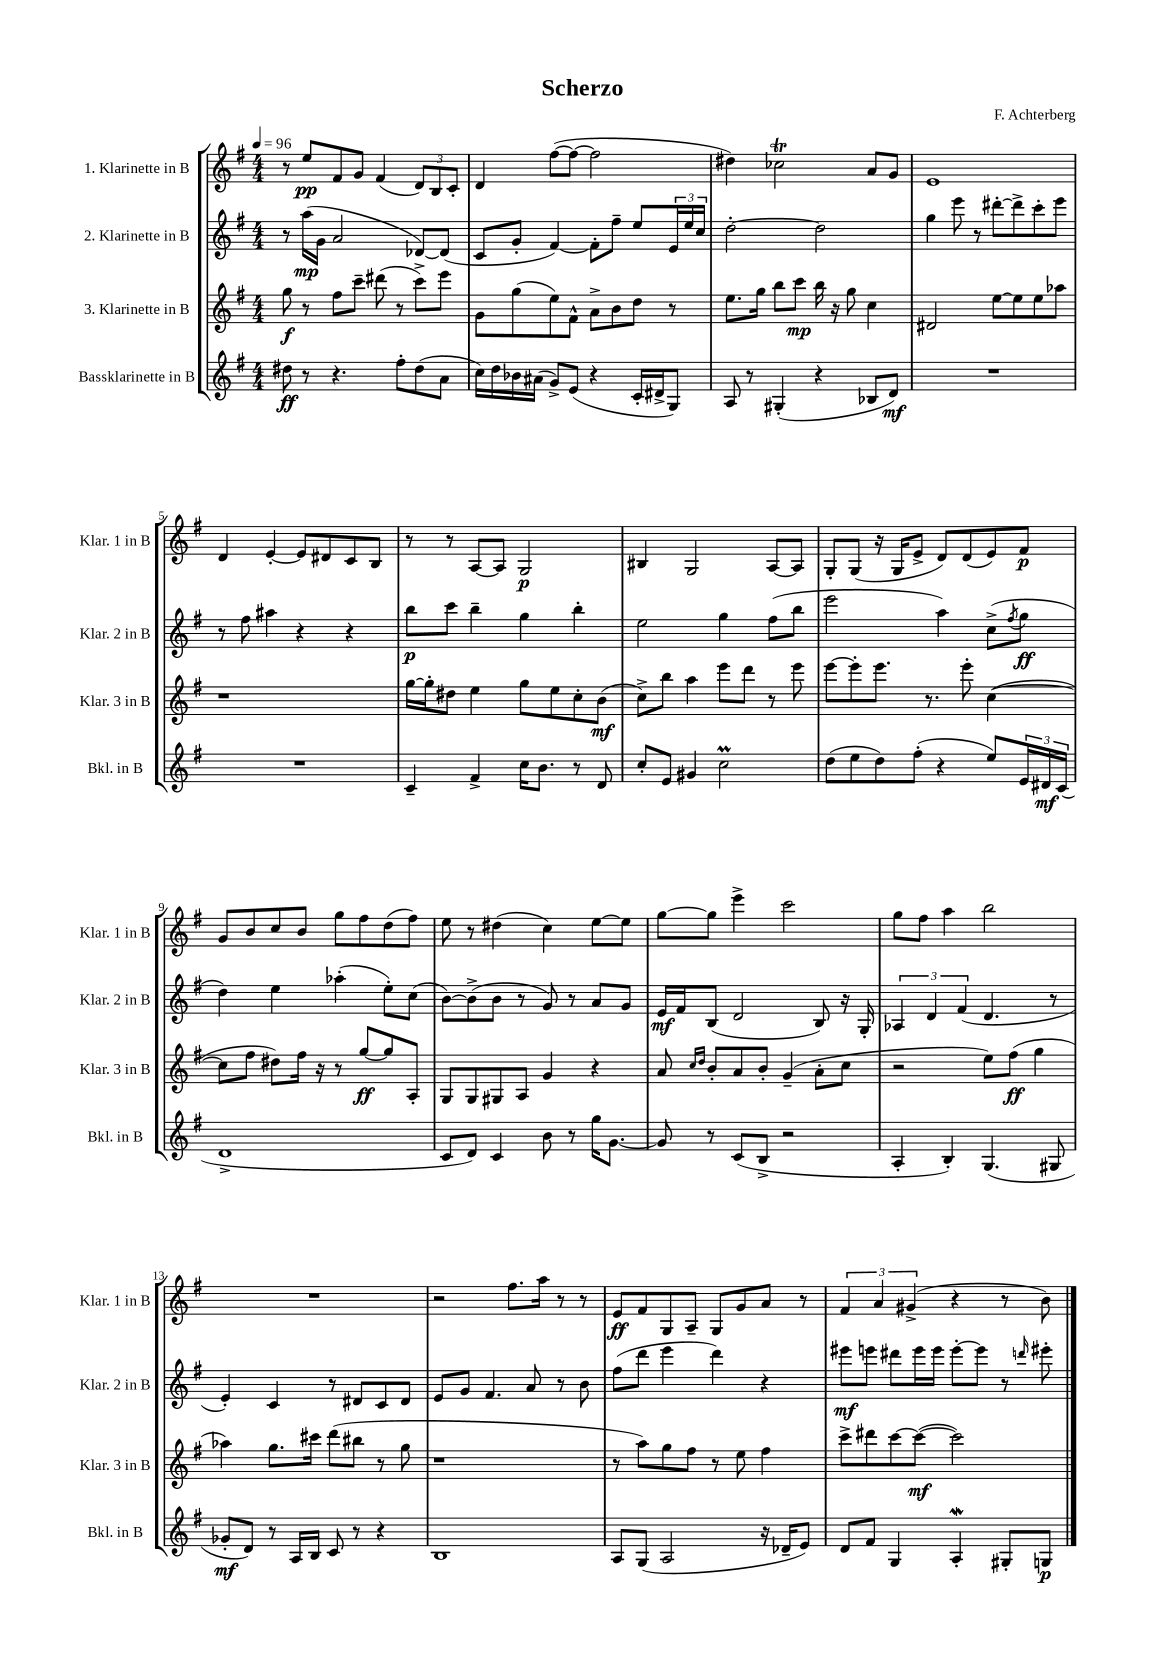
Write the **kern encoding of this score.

**kern	**kern	**kern	**kern
*staff4	*staff3	*staff2	*staff1
*clefG2	*clefG2	*clefG2	*clefG2
*k[f#]	*k[f#]	*k[f#]	*k[f#]
*M4/4	*M4/4	*M4/4	*M4/4
*MM96	*MM96	*MM96	*MM96
8dd#	8gg	8r	8r
8r	8r	(16aa	8ee
.	.	16g	.
4.r	8ff#	2a	8f#
.	8ccc~	.	8g
.	(8ddd#	.	(4f#
8ff#'	8r	.	.
(8dd#	8ccc^)	[8d-)	12d)
.	.	.	12B
8a	8eee	(8d-]	.
.	.	.	12c'
=	=	=	=
16cc)	8g	8c	4d
16dd	.	.	.
16b-	(8gg	8g'	.
(16a#	.	.	.
8g^)	8ee)	[4f#)	([8ff#
(8e	8f#^^	.	8ff#_
4r	8a^	8f#']	2ff#]
.	8b	8ff#~	.
16c'	8dd	8ee	.
16d#^	.	.	.
8G)	8r	24e	.
.	.	24ee	.
.	.	24cc	.
=	=	=	=
8A	8.ee	[2dd'	4dd#)
8r	.	.	.
.	16gg	.	.
(4G#'	8bb	.	2cc-
.	8ccc	.	.
4r	16bb	2dd]	.
.	16r	.	.
.	8gg	.	.
8B-	4cc	.	8a
8d)	.	.	8g
=	=	=	=
1r	2d#	4gg	1e
.	.	8eee	.
.	.	8r	.
.	[8ee	[8ddd#'	.
.	8ee]	8ddd#^]	.
.	8ee	8ccc'	.
.	8aa-	8eee	.
=	=	=	=
1r	1r	8r	4d
.	.	8ff#	.
.	.	4aa#	[4e'
.	.	4r	8e]
.	.	.	8d#
.	.	4r	8c
.	.	.	8B
=	=	=	=
4c~	[16gg	8bb	8r
.	16gg']	.	.
.	8dd#	8ccc	8r
4f#^	4ee	4bb~	[8A
.	.	.	8A]
16cc	8gg	4gg	2G
8.b	.	.	.
.	8ee	.	.
8r	8cc'	4bb'	.
8d	(8b	.	.
=	=	=	=
8cc'	8cc^)	2ee	4B#
8e	8bb	.	.
4g#	4aa	.	2G
2cc	8eee	4gg	.
.	8ddd	.	.
.	8r	(8ff#	[8A
.	8eee	8bb	8A]
=	=	=	=
(8dd	[8eee	2eee	8G'
8ee	8eee']	.	(8G
8dd)	8.eee	.	16r
.	.	.	16G
(8ff#'	.	.	8e^
.	8.r	.	.
4r	.	4aa)	8d)
.	8eee'	.	(8d
8ee)	([4cc	(8cc^	8e)
.	.	8qff#	.
24e	.	8gg	8f#
24d#	.	.	.
(24c	.	.	.
=	=	=	=
1d^	8cc]	4dd)	8g
.	8ff#	.	8b
.	8dd#)	4ee	8cc
.	16ff#	.	8b
.	16r	.	.
.	8r	(4aa-'	8gg
.	[8gg	.	8ff#
.	8gg]	8ee')	(8dd
.	8A'	(8cc	8ff#)
=	=	=	=
8c	8G	[8b)	8ee
8d)	8G	(8b^]	8r
4c	8G#	8b	(4dd#
.	8A	8r	.
8b	4g	8g)	4cc)
8r	.	8r	.
16gg	4r	8a	[8ee
[8.g	.	.	.
.	.	8g	8ee]
=	=	=	=
8g]	8a	16e	[8gg
.	.	16f#	.
.	16qqcc	.	.
.	16qqdd	.	.
8r	8b'	(8B	8gg]
(8c	8a	2d	4eee^
8B^	8b'	.	.
2r	(4g~	.	2ccc
.	8a'	8B)	.
.	8cc	16r	.
.	.	16G'	.
=	=	=	=
4A'	2r	6A-	8gg
.	.	.	8ff#
.	.	6d	.
4B')	.	.	4aa
.	.	(6f#	.
(4.G	8ee)	4.d	2bb
.	(8ff#	.	.
.	4gg	.	.
8G#	.	8r	.
=	=	=	=
8g-'	4aa-)	4e')	1r
8d)	.	.	.
8r	8.gg	4c	.
16A	.	.	.
16B	16ccc#	.	.
8c	(8ddd	8r	.
8r	8bb#	8d#	.
4r	8r	8c	.
.	8gg	8d#	.
=	=	=	=
1B	1r	8e	2r
.	.	8g	.
.	.	4.f#	.
.	.	.	8.ff#
.	.	8a	.
.	.	.	16aa
.	.	8r	8r
.	.	8b	8r
=	=	=	=
8A	8r	(8ff#	8e
(8G	8aa)	8ddd	8f#
2A	8gg	4eee	8G
.	8ff#	.	8A~
.	8r	4ddd)	8G
.	8ee	.	8g
16r	4ff#	4r	8a
16d-~	.	.	.
8e)	.	.	8r
=	=	=	=
8d	8ccc^	8eee#	6f#
8f#	8ddd#	8eee	.
.	.	.	6a
4G	[8ccc	8ddd#	.
.	.	.	(6g#^
.	(8ccc_	16eee	.
.	.	16eee	.
4A'	2ccc])	[8eee'	4r
.	.	8eee]	.
8G#'	.	8r	8r
.	.	16qqddd	.
8G	.	8eee#'	8b)
==	==	==	==
*-	*-	*-	*-
